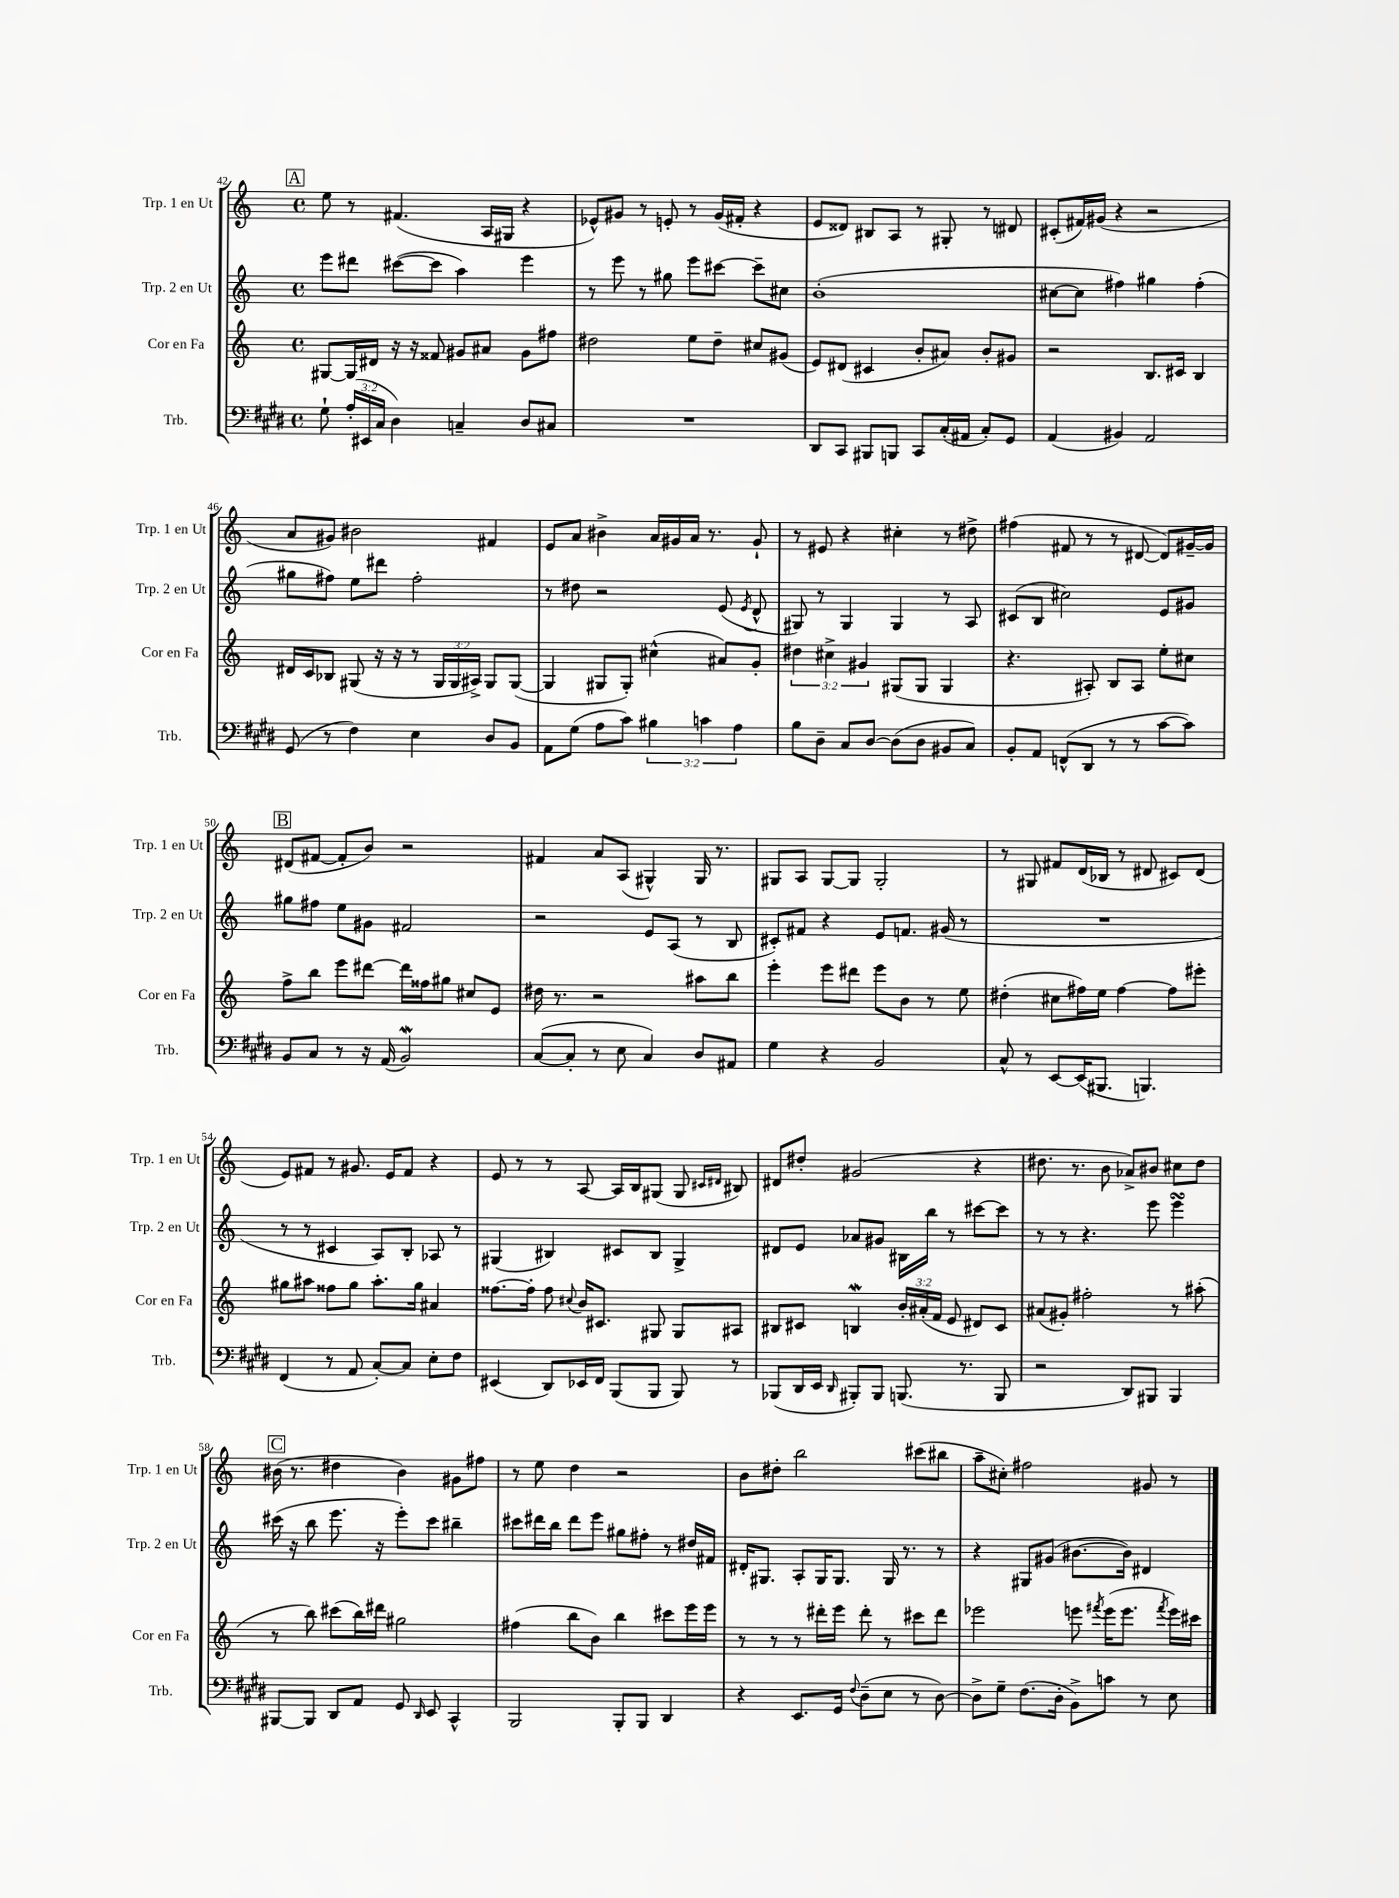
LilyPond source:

<<
\new StaffGroup <<
\new Staff = "s0" \with { instrumentName = "Trp. 1 en Ut" shortInstrumentName = "Trp. 1 en Ut" } {
    \clef treble \key c \major \defaultTimeSignature \time 4/4
    \autoBeamOff \mark \markup { \box "A" } e''8 r8 fis'4.( a16[ gis16] r4 |
    ees'8[-^) gis'8] r8 e'8-. r8 gis'16[( fis'16]-. r4 |
    e'8[ disis'8]) bis8[ a8] r8 gis8-. r8 dis'8 |
    cis'8[-.( fis'16) gis'16]( r4 r2 |
    a'8[ gis'8]) bis'2 fis'4 |
    e'8[ a'8] bis'4-> a'16[ gis'16 a'16] r8. gis'8-! |
    r8 eis'8 r4 cis''4-. r8 dis''8-> |
    fis''4( fis'8 r8 r8 dis'8~ dis'8[) gis'16~-- gis'16] |
    \mark \markup { \box "B" } dis'8[( fis'8]~ fis'8[-. b'8]) r2 |
    fis'4 a'8[ a8]( gis4-^) gis16 r8. |
    gis8[ a8] gis8[~ gis8] gis2-. |
    r8 gis8 fis'8[ d'16( bes16] r8 dis'8 cis'8[) dis'8]( |
    e'8[) fis'8] r8 gis'8. e'16[ fis'8] r4 |
    e'8 r8 r8 a8~ a16[ b16 gis8]( gis8 \grace { cis'16[ dis'16] } bis8) |
    dis'8[ dis''8]-. gis'2( r4 |
    dis''8. r8. b'8 aes'8[->) bis'8] cis''8[ dis''8] |
    \mark \markup { \box "C" } bis'16( r8. dis''4 bis'4) gis'8[ fis''8] |
    r8 e''8 d''4 r2 |
    b'8[ dis''8]-. b''2 cis'''8[( bis''8] |
    a''8[-- cis''8]-.) fis''2 gis'8 r8 \bar "|." |
}
\new Staff = "s1" \with { instrumentName = "Trp. 2 en Ut" shortInstrumentName = "Trp. 2 en Ut" } {
    \clef treble \key c \major \defaultTimeSignature \time 4/4
    \autoBeamOff \mark \markup { \box "A" } e'''8[ dis'''8] cis'''8[~( cis'''8] a''4) e'''4 |
    r8 e'''8 r8 gis''8 e'''8[ cis'''8]~ cis'''8[-- cis''8] |
    b'1-.( |
    cis''8[~ cis''8] fis''4) gis''4 fis''4-.( |
    gis''8[ fis''8]) e''8[ dis'''8] fis''2-. |
    r8 dis''8 r2 e'8( \acciaccatura { e'8 } d'8-^ |
    gis8) r8 gis4 gis4 r8 a8 |
    cis'8[( b8] cis''2) e'8[ gis'8] |
    \mark \markup { \box "B" } gis''8[ fis''8] e''8[ gis'8] fis'2 |
    r2 e'8[ a8]( r8 b8 |
    cis'8[-.) fis'8] r4 e'8[ f'8.] gis'16( r8 |
    R1 |
    r8 r8 cis'4 a8[) b8]-. aes8 r8 |
    gis4( bis4) cis'8[ bis8] gis4-> |
    dis'8[ e'8] aes'8[ gis'8] bis16[ b''16] r8 cis'''8[~ cis'''8] |
    r8 r8 r4. e'''8 e'''4\turn |
    \mark \markup { \box "C" } cis'''16( r16 b''8 e'''8. r16 e'''8[-.) cis'''8] bis''4-- |
    cis'''8[ dis'''16 b''16] dis'''8[ e'''8] gis''8[ fis''8]-. r8 dis''16[ fis'16] |
    dis'16[-. gis8.] a8[-. gis16 gis8.] gis16 r8. r8 |
    r4 gis8[ gis'8]( bis'8.[~ bis'16]) dis'4 \bar "|." |
}
\new Staff = "s2" \with { instrumentName = "Cor en Fa" shortInstrumentName = "Cor en Fa" } {
    \clef treble \key c \major \defaultTimeSignature \time 4/4 \override Staff.TupletNumber.text = #tuplet-number::calc-fraction-text
    \autoBeamOff \mark \markup { \box "A" } gis8[~ gis16 dis'16] r16 r16 fisis'8 gis'8[ ais'8] gis'8[ fis''8] |
    dis''2 e''8[ dis''8]-- cis''8[ gis'8]( |
    e'8[) dis'8]( cis'4 b'8[-. ais'8]) b'8[-. gis'8] |
    r2 b8.[ cis'16] b4 |
    dis'16[ c'16 bes8] gis8( r16 r16 r8 \tuplet 3/2 { gis16[ gis16 ais16]->) } gis8[ gis8]~( |
    gis4 gis8[ gis8]-.) cis''4-^( ais'8[) g'8]-. |
    \tuplet 3/2 { dis''4 cis''4-> gis'4 } gis8[( gis8] gis4 |
    r4. ais8-.) b8[ ais8] e''8[-. cis''8] |
    \mark \markup { \box "B" } f''8[-> b''8] e'''8[ dis'''8]~ dis'''16[ fisis''16 gis''8] cis''8[ e'8] |
    dis''16 r8. r2 ais''8[ b''8] |
    e'''4-. e'''8[ dis'''8] e'''8[ b'8] r8 e''8 |
    dis''4-.( cis''8[ fis''16) e''16] fis''4~ fis''8[ eis'''8]-. |
    gis''8[ ais''8] fisis''8[ gis''8] ais''8.[-. gis''16] ais'4 |
    fisis''8.[~ fisis''16]-. fisis''8 \appoggiatura { cis''8 } b'16[ cis'8.] gis8 gis8[ ais8] |
    bis8[ cis'8] b4\mordent \tuplet 3/2 { b'16[-. ais'16-.( f'16] } e'8 dis'8[) cis'8] |
    ais'8[( gis'8]-.) fis''2-. r8 ais''8-.( |
    \mark \markup { \box "C" } r8 b''8) cis'''8[( b''16) dis'''16] gis''2 |
    fis''4( b''8[ b'8]) b''4 cis'''8[ e'''16 e'''16] |
    r8 r8 r8 dis'''16[-. e'''16] dis'''8-. r8 cis'''8[ dis'''8] |
    ees'''2 e'''8 \acciaccatura { fis'''8 } e'''16[( e'''8.] \acciaccatura { fis'''8 } e'''16[) cis'''16] \bar "|." |
}
\new Staff = "s3" \with { instrumentName = "Trb." shortInstrumentName = "Trb." } {
    \clef bass \key e \major \defaultTimeSignature \time 4/4 \override Staff.TupletNumber.text = #tuplet-number::calc-fraction-text
    \autoBeamOff \mark \markup { \box "A" } gis8-! \tuplet 3/2 { a16[-.( eis,16 cis16] } dis4) c4-- dis8[ cis8] |
    R1 |
    dis,8[ cis,8] bis,,8[ b,,8] cis,8[ cis16-.( ais,16] cis8[-.) gis,8] |
    a,4( bis,4) a,2 |
    gis,8( r8 fis4) e4 dis8[ b,8] |
    a,8[ gis8]( a8[ cis'8]) \tuplet 3/2 { bis4 c'4 a4 } |
    b8[ dis8]-- cis8[ dis8]~ dis8[( dis8] bis,8[ cis8]) |
    b,8[-. a,8] f,8[-^( dis,8] r8 r8 cis'8[~ cis'8]) |
    \mark \markup { \box "B" } b,8[ cis8] r8 r16 a,16( b,2\mordent) |
    cis8[~( cis8]-. r8 e8 cis4) dis8[ ais,8] |
    gis4 r4 b,2 |
    cis8-^ r8 e,8[~ e,16( bis,,8.] b,,4.) |
    fis,4( r8 a,8 cis8[~-.) cis8] e8[-. fis8] |
    eis,4( dis,8[) ees,16 fis,16] b,,8[( b,,8] b,,8) r8 |
    bes,,8[( dis,16 e,16] \grace { dis,16 } bis,,8[-.) bis,,8] b,,8.( r8. b,,8 |
    r2 dis,8[) bis,,8] bis,,4 |
    \mark \markup { \box "C" } bis,,8[~ bis,,8] dis,8[ a,8] gis,8 \grace { dis,16 } e,8 cis,4-^ |
    b,,2 b,,8[-. b,,8] dis,4 |
    r4 e,8.[ gis,16] \appoggiatura { fis8 } dis8[--( e8] r8 dis8~) |
    dis8[-> gis8]-- fis8.[( dis16]-. b,8[->) c'8] r8 e8 \bar "|." |
}
>>
>>
\layout { \context { \Score currentBarNumber = #42 } }
